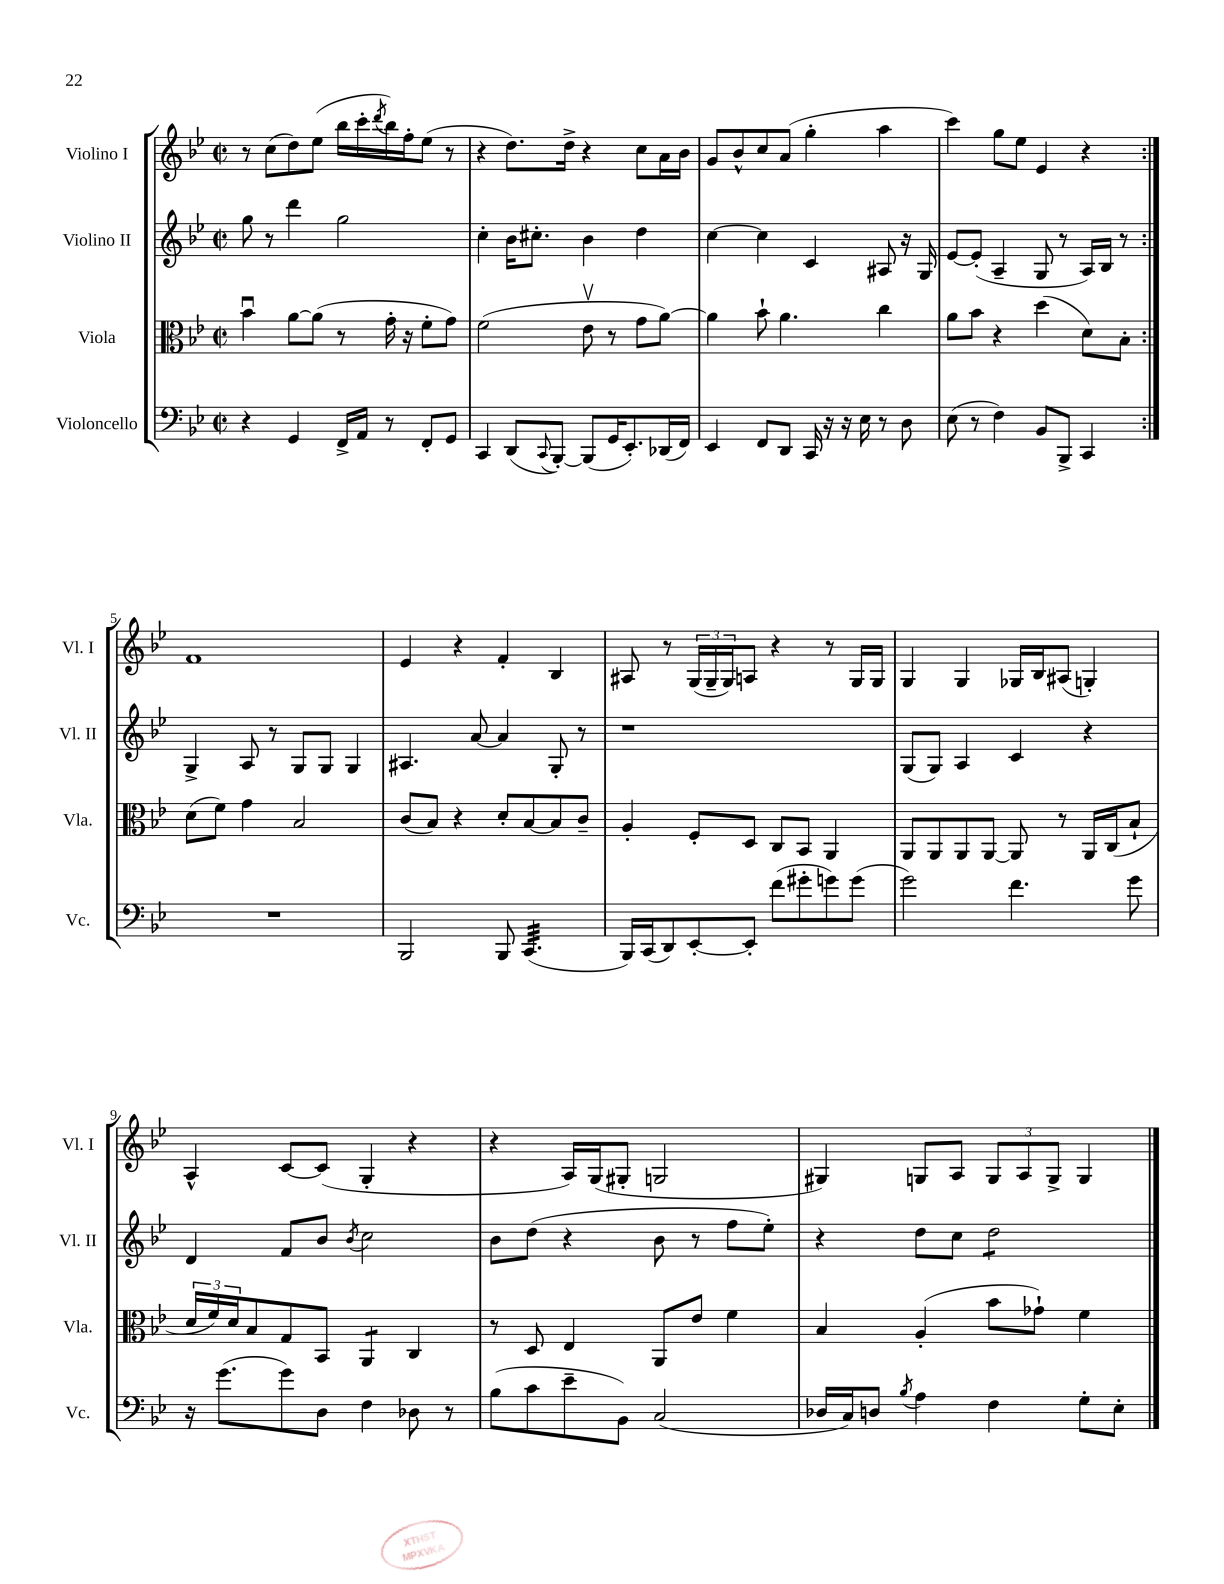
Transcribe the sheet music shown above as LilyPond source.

<<
\new StaffGroup <<
\new Staff = "s0" \with { instrumentName = "Violino I" shortInstrumentName = "Vl. I" } {
    \clef treble \key bes \major \defaultTimeSignature \time 2/2
    \repeat volta 2 { r8 c''8( d''8) ees''8( bes''16 c'''16-. \acciaccatura { d'''8 } bes''16) f''16-. ees''8( r8 |
    r4 d''8.) d''16-> r4 c''8 a'16 bes'16 |
    g'8 bes'8-^ c''8 a'8( g''4-. a''4 |
    c'''4) g''8 ees''8 ees'4 r4 | }
    f'1 |
    ees'4 r4 f'4-. bes4 |
    ais8 r8 \tuplet 3/2 { g16( g16-- g16) } a8 r4 r8 g16 g16 |
    g4 g4 ges16 bes16 ais8( g4-.) |
    a4-^ c'8~ c'8( g4-. r4 |
    r4 a16) g16( gis8-. g2 |
    gis4) g8 a8 \tuplet 3/2 { g8 a8 g8-> } g4 \bar "|." |
}
\new Staff = "s1" \with { instrumentName = "Violino II" shortInstrumentName = "Vl. II" } {
    \clef treble \key bes \major \defaultTimeSignature \time 2/2
    \repeat volta 2 { g''8 r8 d'''4 g''2 |
    c''4-. bes'16 cis''8.-. bes'4 d''4 |
    c''4~ c''4 c'4 ais8 r16 g16 |
    ees'8~ ees'8-.( a4-- g8 r8 a16) bes16 r8 | }
    g4-> a8 r8 g8 g8 g4 |
    ais4. a'8~ a'4 g8-. r8 |
    r1 |
    g8( g8) a4 c'4 r4 |
    d'4 f'8 bes'8 \acciaccatura { bes'8 } c''2 |
    bes'8 d''8( r4 bes'8 r8 f''8 ees''8-.) |
    r4 d''8 c''8 d''2:8 \bar "|." |
}
\new Staff = "s2" \with { instrumentName = "Viola" shortInstrumentName = "Vla." } {
    \clef alto \key bes \major \defaultTimeSignature \time 2/2
    \repeat volta 2 { bes'4\downbow a'8~ a'8( r8 g'16-. r16 f'8-. g'8) |
    f'2( ees'8\upbow r8 g'8 a'8~) |
    a'4 bes'8-! a'4. c''4 |
    a'8 bes'8 r4 d''4( d'8) bes8-. | }
    d'8( f'8) g'4 bes2 |
    c'8( bes8) r4 d'8-. bes8~ bes8 c'8-- |
    a4-. f8-. d8 c8 bes,8 a,4 |
    a,8 a,8 a,8 a,8~ a,8 r8 a,16 c16( bes8-! |
    \tuplet 3/2 { d'16 f'16) d'16 } bes8 g8 bes,8 a,4:8 c4 |
    r8 d8 ees4 a,8 ees'8 f'4 |
    bes4 a4-.( bes'8 ges'8-!) f'4 \bar "|." |
}
\new Staff = "s3" \with { instrumentName = "Violoncello" shortInstrumentName = "Vc." } {
    \clef bass \key bes \major \defaultTimeSignature \time 2/2
    \repeat volta 2 { r4 g,4 f,16-> a,16 r8 f,8-. g,8 |
    c,4 d,8( \appoggiatura { c,8 } bes,,8~-.) bes,,8( g,16 ees,8.-.) des,16( f,16) |
    ees,4 f,8 d,8 c,16 r16 r16 ees16 r8 d8 |
    ees8( r8 f4) bes,8 bes,,8-> c,4 | }
    R1 |
    bes,,2 bes,,8 c,4.:32( |
    bes,,16) c,16( d,8) ees,8~-. ees,8-. f'8( gis'8-. g'8) g'8( |
    g'2) f'4. g'8 |
    r16 g'8.( g'8) d8 f4 des8 r8 |
    bes8( c'8 ees'8-- bes,8) c2( |
    des16 c16) d8 \acciaccatura { bes8 } a4 f4 g8-. ees8-. \bar "|." |
}
>>
>>
